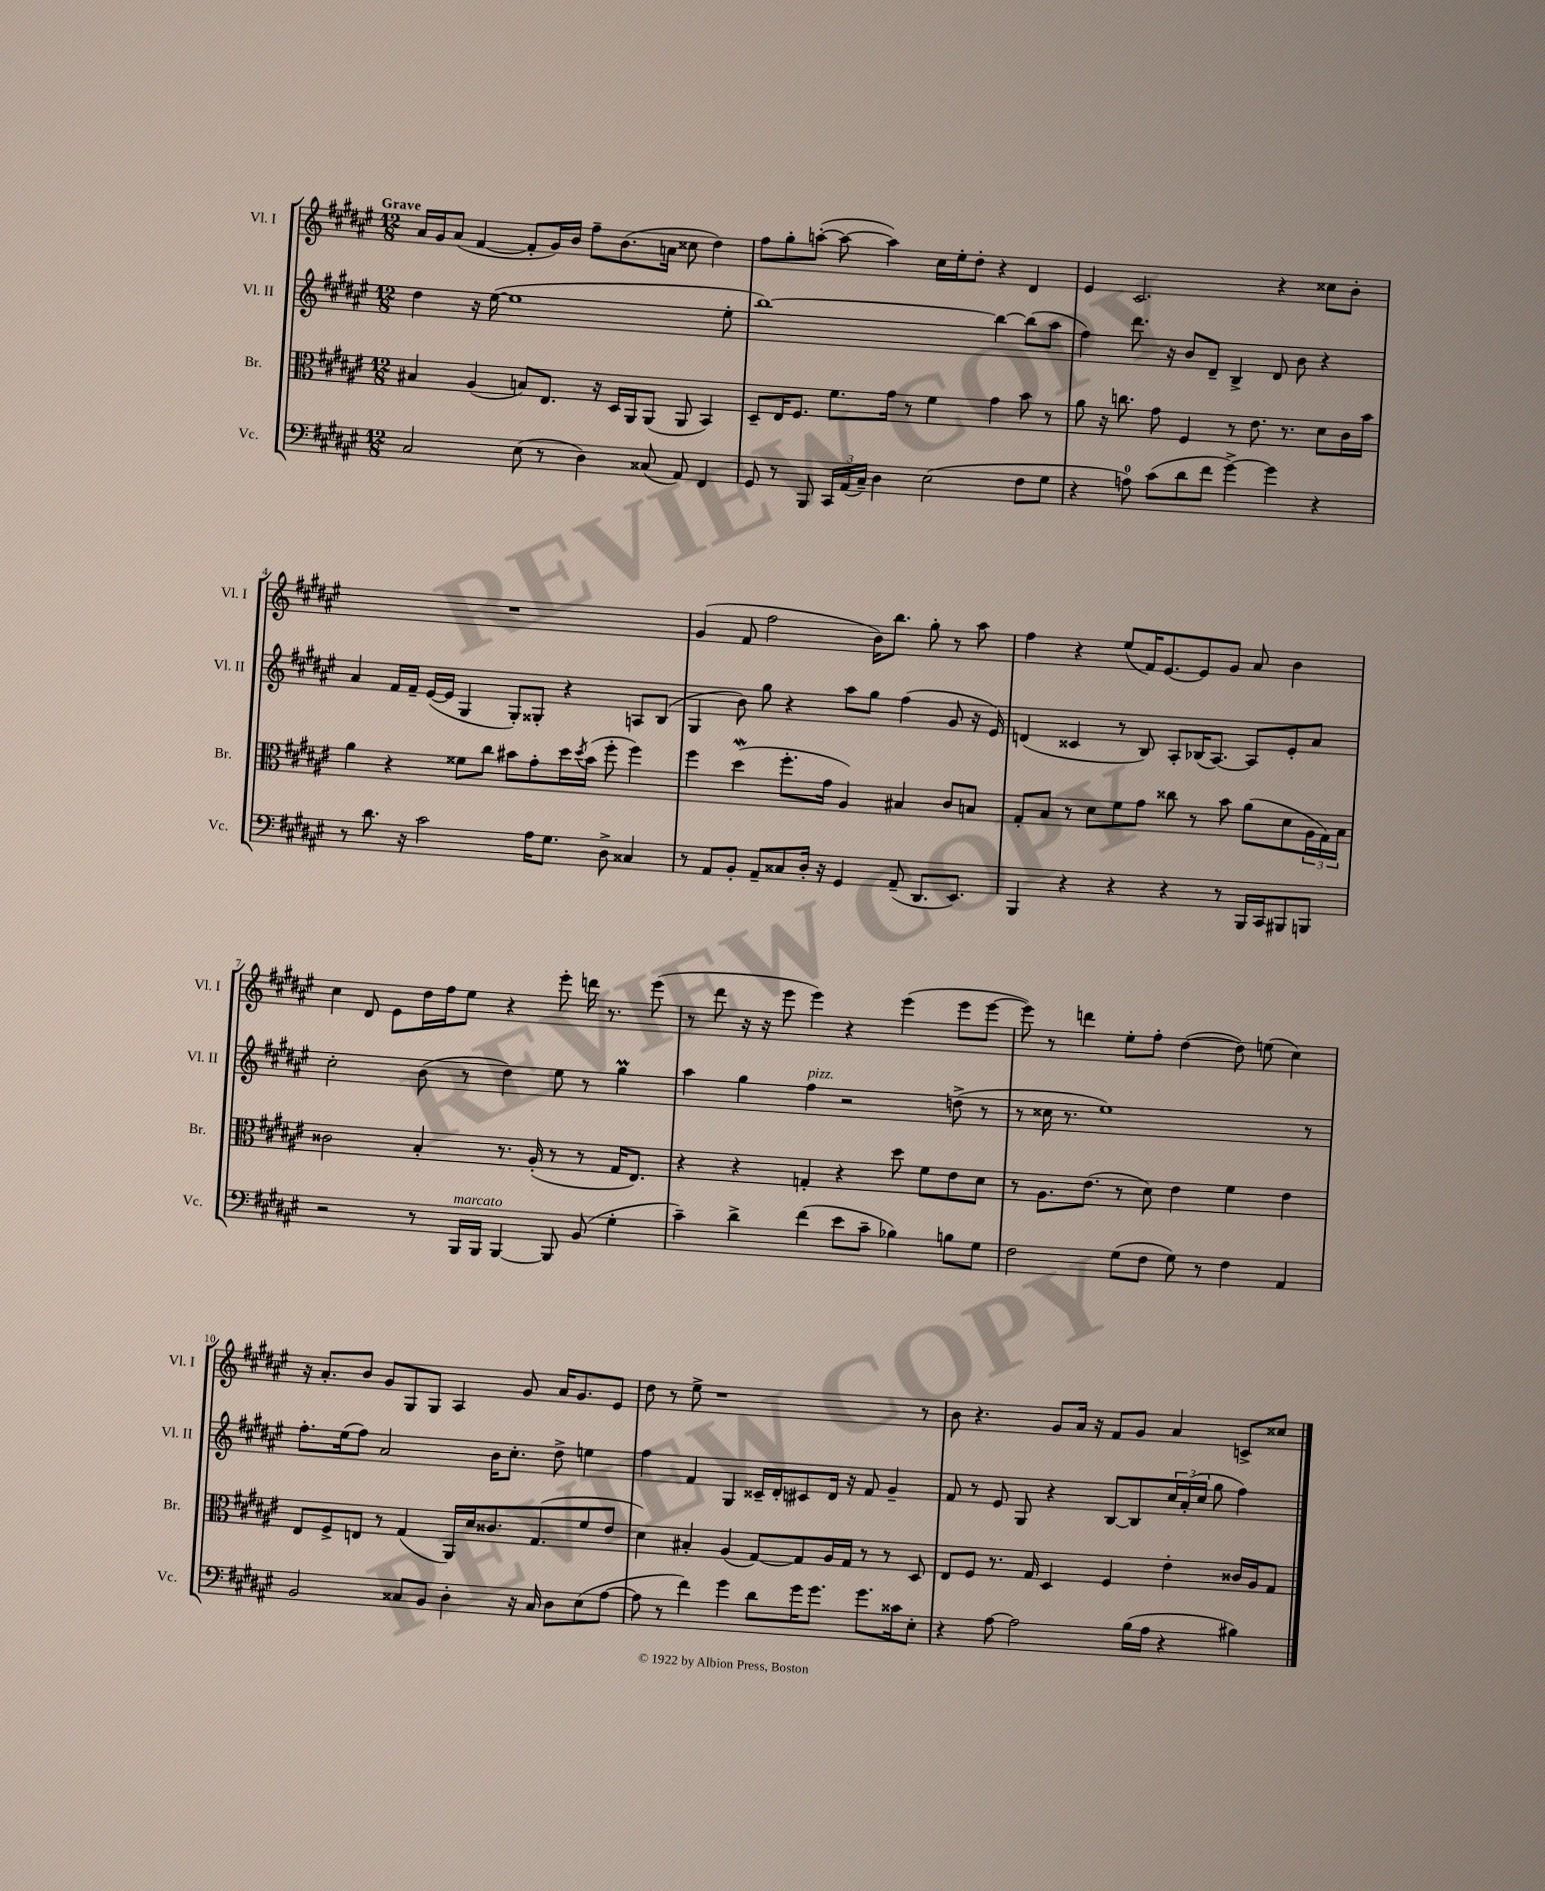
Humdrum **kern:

**kern	**kern	**kern	**kern
*part4	*part3	*part2	*part1
*staff4	*staff3	*staff2	*staff1
*I"Vc.	*I"Br.	*I"Vl. II	*I"Vl. I
*I'Vc.	*I'Br.	*I'Vl. II	*I'Vl. I
*clefF4	*clefC3	*clefG2	*clefG2
*k[f#c#g#d#a#e#]	*k[f#c#g#d#a#e#]	*k[f#c#g#d#a#e#]	*k[f#c#g#d#a#e#]
*M12/8	*M12/8	*M12/8	*M12/8
=1	=1	=1	=1
!	!	!	!LO:TX:a:B:t=Grave
2C#/	4B#X/	4dd#\	16a#/LL
.	.	.	16g#/J
.	.	.	(8a#/J
.	(4A#/	16r	[4f#/
.	.	([16ee#\	.
.	.	1ee#]	.
(8E#\	8Bn/L)	.	8f#'/L]
8r	8.E#/J	.	16g#/L)
.	.	.	16b/JJ
4D#\)	.	.	8ff#~\L
.	16r	.	.
.	16D#/LL	.	(8.b\
.	16AA#/J	.	.
(8C##X/	(8AA#/J	.	.
.	.	.	16an\Jk
8AA#/)	8AA#/	.	8cc##X\
4FF#/	4BB/)	.	4dd#\)
.	.	8ee#'\	.
=2	=2	=2	=2
8GG#/	8D#~/L	[1bb)	8ff#\L
8r	16E#/K	.	8gg#'\
.	8.F#/J	.	.
8BBB/	.	.	([8aan'\J
24CC#/LL	8.f#\L	.	8aa\_
(24AA#/	.	.	.
24C#~/JJ)	.	.	.
4D#\	.	.	4aa\])
.	16g#\Jk	.	.
.	8r	.	.
(2E#\	4f#\	.	16cc#\LL
.	.	.	16ee#'\J
.	.	.	8dd#'\J
.	4g#\	4bb\_	4r
8F#\L	8b\	(8bb\L]	4d#/
8G#\J	8r	8aa#\J	.
=3	=3	=3	=3
4r	8a#\	4ff#\)	4e#/
.	16r	.	.
.	8.ccn\	.	.
8An\)	.	8.ddd#\	2.c#/
(8c#\L	8g#\	.	.
.	.	16r	.
8d#\	4F#/	8b/L	.
8f#\J	.	8d#~/J	.
[4g#^\)	8r	4B^/	.
.	8.e#\	.	.
4g#\]	.	8d#/	4r
.	8.r	.	.
.	.	8b\	.
4r	8d#\L	4r	8cc##X\L
.	16c#\L	.	8b'\J
.	16b\JJ	.	.
!!LO:LB:g=z
=4	=4	=4	=4
8r	4a#\	4a#/	1.r
8.d#\	.	.	.
.	4r	16f#/LL	.
16r	.	16f#~/JJ	.
2c#\	.	([16e#/LL	.
.	.	16e#/JJ]	.
.	8f##X\L	4G#/	.
.	8cc#\J	.	.
.	8b#X\L	8G#'/L)	.
16A#\KL	8g#'\	8G##X'/J	.
8.G#\J	.	.	.
.	16dd#\L	4r	.
.	8qdd#/	.	.
.	(16b#\JJ	.	.
8D#^\	8ff#'\	.	.
4C##X/	4ff#\)	8An/L	.
.	.	(8B/J	.
=5	=5	=5	=5
8r	4ff#\	4G#/	(4g#/
8AA#/L	.	.	.
8BB'/J	(4dd#W\	8b\)	8f#/
8AA#~/L	.	8gg#\	2ff#\
8C##X/	8.ff#'\L	4r	.
16D#'/Jk	.	.	.
16r	16g#\Jk	.	.
4GG#/	4A#/)	8aa#\L	.
.	.	8gg#\J	16b\KL)
.	.	.	8.bb\J
(8AA#~/	4B#X/	(4ff#\	.
8.DD#/L	.	.	8gg#'\
.	8c#/L	8g#/	8r
8.EE#/J)	.	.	.
.	8Bn/J	16r	8aa#\
.	.	16e#/)	.
=6	=6	=6	=6
4BBB/	8G#'/L	(4dn/	4ff#\
.	8B/J	.	.
4r	8r	4c##X/	4r
.	8d#\L	.	.
4r	8f#\	8r	(8ee#/L
.	8g#\J	8B/)	16f#/K)
.	.	.	[8.e#/
4r	8cc##X\	8A#'/L	.
.	8r	(16B-X/K	8e#/]
.	.	[8.A#/J)	.
8r	8b\	.	8g#/J
16BBB/LL	(8a#\L	8A#/L]	8a#/
16CC#/J	.	.	.
8BBB#X/	8d#\	8e#'/	4b\
8BBBn/J	24A#\L	8a#/J	.
.	24G#\)	.	.
.	24B\JJ	.	.
!!LO:LB:g=z
=7	=7	=7	=7
2r	2c##X\	2cc#'\	4cc#\
.	.	.	8d#/
.	.	.	8e#\L
8r	4B'/	(8b\	16dd#\L
.	.	.	16ff#\J
!LO:TX:a:i:t=marcato	!	!	!
16BBB/LL	.	8r	8ee#\J
16BBB/JJ	.	.	.
[4BBB/	8.r	4dd#\)	4r
.	(16A#'/	.	.
8BBB/]	8r	8ee#\	8eee#'\
(8BB/	8r	8r	16dddn\
.	.	.	8.r
4G#'\	16G#/KL	4gg#M\	.
.	8.E#/J)	.	.
.	.	.	(8eee#\
=8	=8	=8	=8
4c#~\)	4r	4aa#\	8r
.	.	.	8ddd#\
4d#^\	4r	4gg#\	16r
.	.	.	16r
.	.	.	8eee#\
!	!	!LO:TX:a:i:t=pizz.	!
(4f#\	4Gn'/	4ff#\	4eee#\)
8e#\L	4r	2r	4r
8c#~\J	.	.	.
4B-X\)	8dd#\	.	(4eee#\
.	8f#\L	.	.
8Bn\L	8e#\	(8ddn^\	8eee#\L
8G#\J	8d#\J	8r	[8eee#\J
=9	=9	=9	=9
2F#\	8r	8r	8eee#\])
.	8.A#\L	16cc##X\	8r
.	.	8.r	.
.	.	.	4dddn\
.	(8.e#\J	.	.
.	.	1ee#)	.
(8G#\L	8r	.	8ee#'\L
8F#\J	8d#\)	.	8ff#'\J
8G#\)	4e#\	.	([4dd#\
8r	.	.	.
4F#\	4f#\	.	8dd#\])
.	.	.	(8een\
4AA#/	4e#\	.	4cc#\)
.	.	8r	.
!!LO:LB:g=z
=10	=10	=10	=10
2BB/	8E#/L	8.ff#'\L	16r
.	.	.	8.a#'/L
.	8F#^/	.	.
.	.	(16ee#\k	.
.	8En/J	8ff#\J)	8b/J
.	8r	2a#/	8g#/L
8C##X/L	(4G#/	.	8G#/
8BB/J	.	.	8G#/J
4D#'\	16AA#/LL)	.	4A#/
.	16d#/J	.	.
.	8.c##X/	16b\KL	.
.	.	8.cc#'\J	.
16r	.	.	8g#/
16C##/	(8.G#/	.	.
8D#\L	.	8dd#^\	16a#/KL
.	.	.	8.g#/
(8E#\	8f#/	4een\	.
[8A#\J	8e#/J	.	8e#/J
=11	=11	=11	=11
8A#\]	4d#\)	4ff#\	8dd#\
8r	.	.	8r
4f#\)	4B#X'/	4f#/	8ee#^\
.	.	.	1r
4g#\	(4A#/	4G#/	.
8d#\L	[8G#/L)	16c##X~/LL	.
.	.	16d#'/J	.
16g#\K	8G#/]	8c#X/	.
8.g#\J	.	.	.
.	16A#/L	16d#/Jk	.
.	16G#/JJ	16r	.
8.g#\L	8r	8f#/	.
.	8r	4g#~/	.
16c##X\k	.	.	.
8E#'\J	8D#/	.	8r
=12	=12	=12	=12
4r	8E#/L	8f#/	8b\
.	8F#/J	8r	4.r
[8A#\	8.r	8e#/	.
2A#\]	.	8G#/	.
.	16G#/	.	.
.	4D#/	4r	8g#/L
.	.	.	16a#/Jk
.	.	.	16r
.	4F#/	[8B/L	8f#/L
(16B\LL	.	8B/]	8g#/J
16A#\JJ	.	.	.
4r	4e#'\	24cc#/L	4a#/
.	.	(24a#'/	.
.	.	24cc#/JJ	.
.	.	8gg#\	.
4B#X\)	16c##X/LL	4ff#\)	8cn^/L
.	16A#/J	.	.
.	8G#/J	.	8cc##X/J
==	==	==	==
*-	*-	*-	*-
